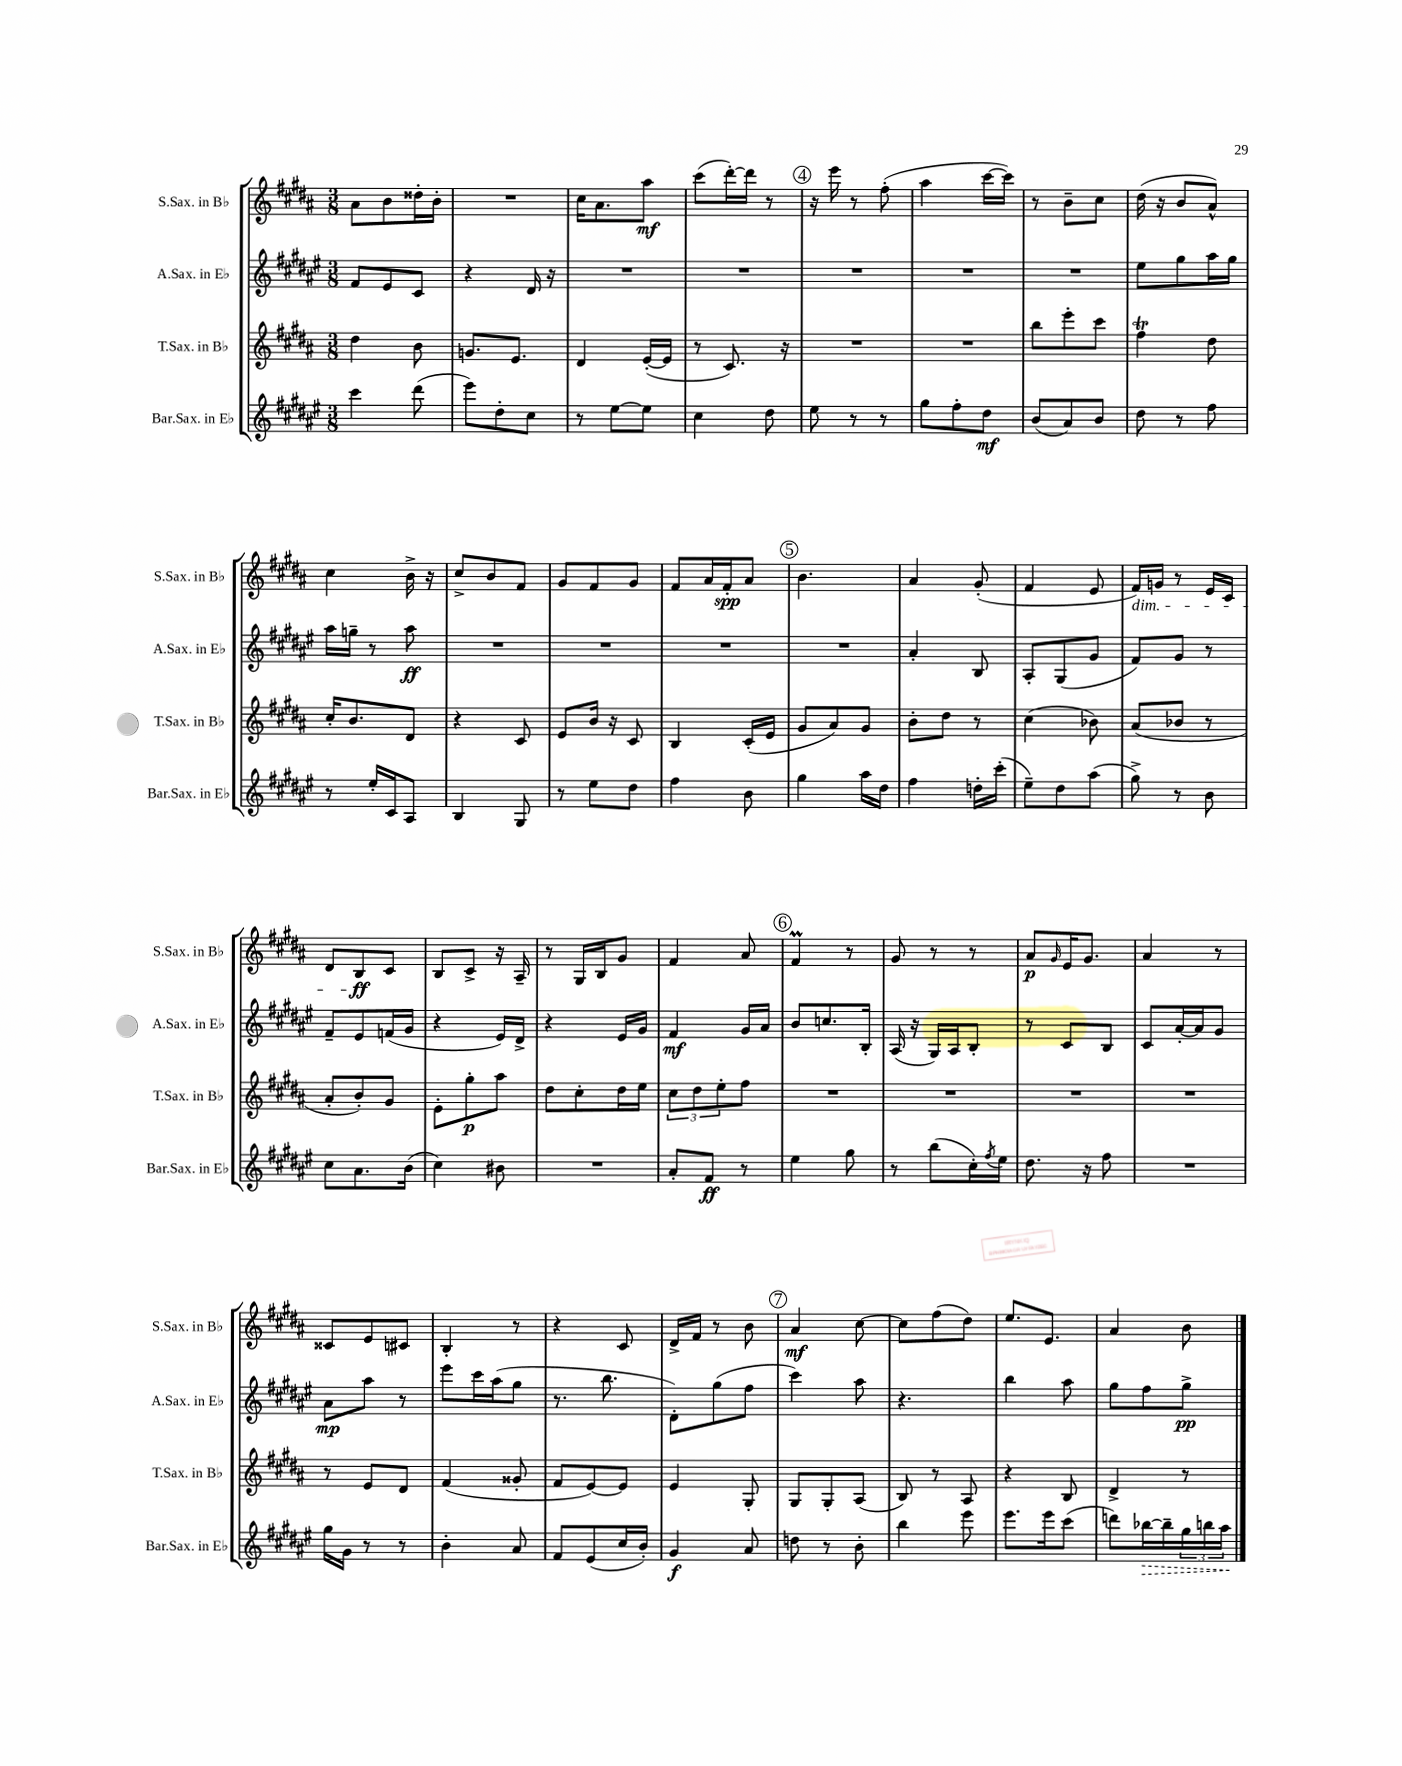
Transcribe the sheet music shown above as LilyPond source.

<<
\new StaffGroup <<
\new Staff = "s0" \with { instrumentName = "S.Sax. in Bb" shortInstrumentName = "S.Sax. in Bb" } {
    \clef treble \key b \major \numericTimeSignature \time 3/8
    ais'8 b'8 disis''16-. b'16-. |
    R4. |
    cis''16 ais'8. ais''8\mf |
    cis'''8( dis'''16~-.) dis'''16 r8 |
    \mark \markup { \circle "4" } r16 e'''16 r8 fis''8-.( |
    ais''4 cis'''16~ cis'''16) |
    r8 b'8-- cis''8 |
    dis''16( r16 b'8 ais'8-^) |
    cis''4 b'16-> r16 |
    cis''8-> b'8 fis'8 |
    gis'8 fis'8 gis'8 |
    fis'8 ais'16 fis'16-.\spp ais'8 |
    \mark \markup { \circle "5" } b'4. |
    ais'4 gis'8-.( |
    fis'4 e'8 |
    fis'16\dim) g'16 r8 e'16 cis'16 |
    dis'8 b8\ff\! cis'8 |
    b8 cis'8-> r16 ais16-- |
    r8 gis16 b16 gis'8 |
    fis'4 ais'8 |
    \mark \markup { \circle "6" } fis'4\prall r8 |
    gis'8 r8 r8 |
    ais'8\p \grace { gis'16 } e'16 gis'8. |
    ais'4 r8 |
    cisis'8 e'8 cis'8 |
    b4-. r8 |
    r4 cis'8 |
    dis'16-> fis'16 r8 b'8 |
    \mark \markup { \circle "7" } ais'4\mf cis''8~ |
    cis''8 fis''8( dis''8) |
    e''8. e'8. |
    ais'4 b'8 \bar "|." |
}
\new Staff = "s1" \with { instrumentName = "A.Sax. in Eb" shortInstrumentName = "A.Sax. in Eb" } {
    \clef treble \key fis \major \numericTimeSignature \time 3/8
    fis'8 eis'8 cis'8 |
    r4 dis'16 r16 |
    R4. |
    R4. |
    \mark \markup { \circle "4" } R4. |
    R4. |
    R4. |
    eis''8 gis''8 ais''16 gis''16 |
    ais''16 g''16-- r8 ais''8\ff |
    R4. |
    R4. |
    R4. |
    \mark \markup { \circle "5" } R4. |
    ais'4-. b8 |
    ais8-. gis8( gis'8 |
    fis'8) gis'8 r8 |
    fis'8-- eis'8 f'16( gis'16 |
    r4 eis'16) dis'16-> |
    r4 eis'16 gis'16 |
    fis'4\mf gis'16 ais'16 |
    \mark \markup { \circle "6" } b'8 c''8. b16-. |
    ais16( r16 gis16) ais16 b8-. |
    r8 cis'8 b8 |
    cis'8 ais'16~-. ais'16 gis'8 |
    ais'8\mp ais''8 r8 |
    eis'''8 cis'''16 ais''16( gis''8 |
    r8. b''8. |
    dis'8-.) gis''8( fis''8 |
    \mark \markup { \circle "7" } cis'''4) ais''8 |
    r4. |
    b''4 ais''8 |
    gis''8 fis''8 gis''8->\pp \bar "|." |
}
\new Staff = "s2" \with { instrumentName = "T.Sax. in Bb" shortInstrumentName = "T.Sax. in Bb" } {
    \clef treble \key b \major \numericTimeSignature \time 3/8
    dis''4 b'8 |
    g'8. e'8. |
    dis'4 e'16~-.( e'16 |
    r8 cis'8.) r16 |
    \mark \markup { \circle "4" } R4. |
    R4. |
    b''8 e'''8-. cis'''8 |
    fis''4\trill dis''8 |
    cis''16-. b'8. dis'8 |
    r4 cis'8 |
    e'8 b'16 r16 cis'8 |
    b4 cis'16-.( e'16 |
    \mark \markup { \circle "5" } gis'8 ais'8) gis'8 |
    b'8-. dis''8 r8 |
    cis''4( bes'8) |
    ais'8( bes'8 r8 |
    ais'8-. b'8-.) gis'8 |
    e'8-. gis''8-.\p ais''8 |
    dis''8 cis''8-. dis''16 e''16 |
    \tuplet 3/2 { cis''8 dis''8 e''8-. } fis''8 |
    \mark \markup { \circle "6" } R4. |
    R4. |
    R4. |
    R4. |
    r8 e'8 dis'8 |
    fis'4( gisis'8-. |
    fis'8 e'8~) e'8 |
    e'4 gis8-. |
    \mark \markup { \circle "7" } gis8 gis8-. ais8( |
    b8) r8 ais8 |
    r4 b8 |
    dis'4-> r8 \bar "|." |
}
\new Staff = "s3" \with { instrumentName = "Bar.Sax. in Eb" shortInstrumentName = "Bar.Sax. in Eb" } {
    \clef treble \key fis \major \numericTimeSignature \time 3/8
    cis'''4 dis'''8( |
    eis'''8) dis''8-. cis''8 |
    r8 eis''8~ eis''8 |
    cis''4 dis''8 |
    \mark \markup { \circle "4" } eis''8 r8 r8 |
    gis''8 fis''8-. dis''8\mf |
    b'8( ais'8) b'8 |
    dis''8 r8 fis''8 |
    r8 eis''16-. cis'16 ais8 |
    b4 gis8 |
    r8 eis''8 dis''8 |
    fis''4 b'8 |
    \mark \markup { \circle "5" } gis''4 ais''16 dis''16 |
    fis''4 d''16-. cis'''16-.( |
    eis''8--) dis''8 ais''8( |
    gis''8->) r8 b'8 |
    cis''8 ais'8. b'16( |
    cis''4) bis'8 |
    R4. |
    ais'8-. fis'8\ff r8 |
    \mark \markup { \circle "6" } eis''4 gis''8 |
    r8 b''8( cis''16-.) \acciaccatura { fis''8 } eis''16 |
    dis''8. r16 fis''8 |
    R4. |
    gis''16 gis'16 r8 r8 |
    b'4-. ais'8 |
    fis'8 eis'8( cis''16 b'16-.) |
    gis'4\f ais'8 |
    \mark \markup { \circle "7" } d''8 r8 b'8-. |
    b''4 eis'''8 |
    eis'''8. eis'''16 cis'''8( |
    d'''8) \once \override Hairpin.style = #'dashed-line bes''16~\> bes''16-- \tuplet 3/2 { gis''16 b''16 ais''16\! } \bar "|." |
}
>>
>>
\layout { \context { \Score \remove "Bar_number_engraver" } }
